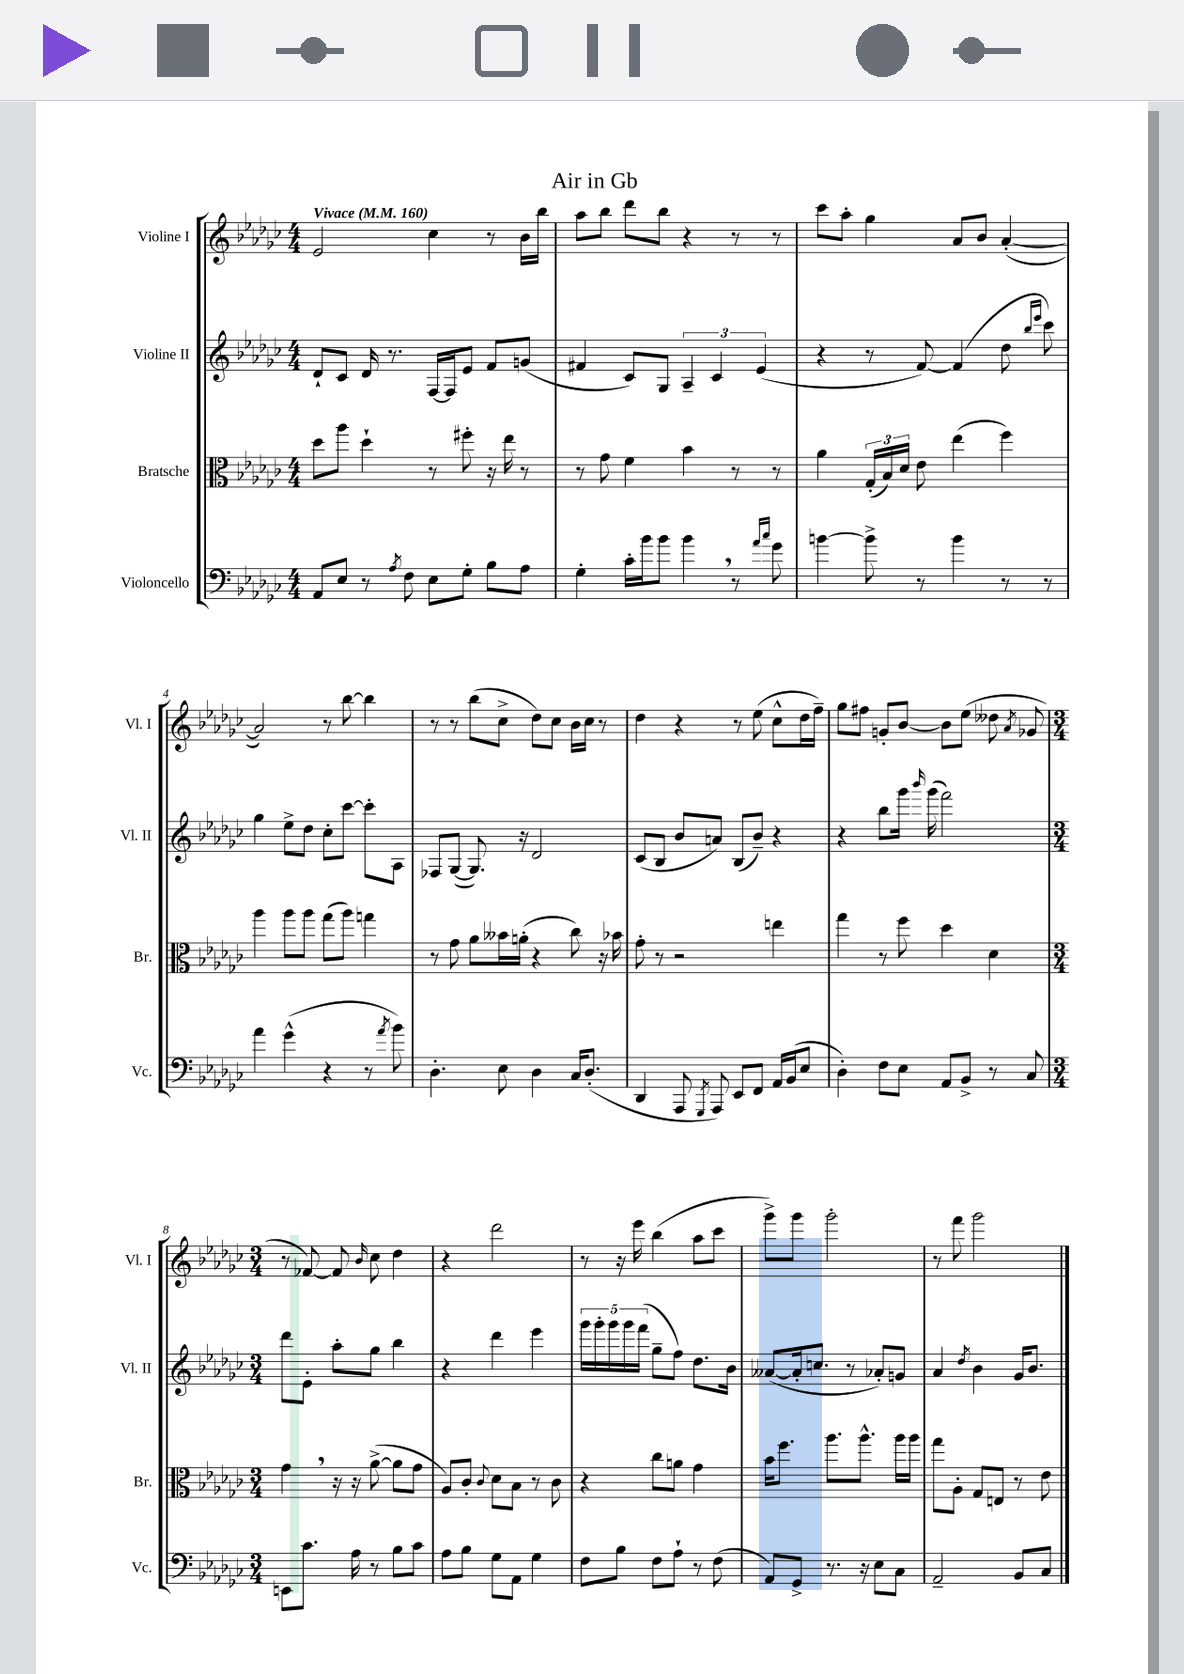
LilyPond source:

\header { title = "Air in Gb" }
<<
\new StaffGroup <<
\new Staff = "s0" \with { instrumentName = "Violine I" shortInstrumentName = "Vl. I" } {
    \clef treble \key ges \major \numericTimeSignature \time 4/4 \tempo "Vivace" 4 = 160
    \autoBeamOff ees'2 ces''4 r8 bes'16[ bes''16] |
    aes''8[ bes''8] des'''8[ bes''8] r4 r8 r8 |
    ces'''8[ aes''8]-. ges''4 aes'8[ bes'8] aes'4~-.( |
    aes'2) r8 bes''8~ bes''4 |
    r8 r8 bes''8[( ces''8]-> des''8[) ces''8] bes'16[ ces''16] r8 |
    des''4 r4 r8 ees''8( ces''8[-^ des''16 f''16]--) |
    ges''8[ fis''8] g'8[-. bes'8]~ bes'8[ ees''8]( deses''8 \acciaccatura { aes'8 } ges'8 |
    \numericTimeSignature \time 3/4 r8 fes'8~) fes'8 \grace { bes'16 } ces''8 des''4 |
    r4 des'''2 |
    r8 r16 ees'''16 bes''4( aes''8[ ces'''8] |
    ges'''8[->) ges'''8] ges'''2-. |
    r8 f'''8 ges'''2 \bar "|." |
}
\new Staff = "s1" \with { instrumentName = "Violine II" shortInstrumentName = "Vl. II" } {
    \clef treble \key ges \major \numericTimeSignature \time 4/4
    \autoBeamOff des'8[-! ces'8] des'16 r8. f16[~ f16 ees'8] f'8[ g'8]( |
    fis'4 ces'8[) ges8] \tuplet 3/2 { aes4-- ces'4 ees'4( } |
    r4 r8 f'8~) f'4( des''8 \grace { bes''16[ ees'''16] } ces'''8) |
    ges''4 ees''8[-> des''8] ces''8[-. ces'''8]~ ces'''8[-. aes8] |
    fes8[ ges8]~( ges8.) r16 des'2 |
    ces'8[( bes8] bes'8[ a'8]) bes8[( bes'8]--) r4 |
    r4 bes''8[ ges'''16] \grace { bes'''16 } ges'''16( f'''2) |
    \numericTimeSignature \time 3/4 des'''8[ ees'8]-. aes''8[-. ges''8] bes''4 |
    r4 des'''4 ees'''4 |
    \tuplet 5/4 { ges'''16[ ges'''16-. ges'''16 ges'''16 f'''16]( } ges''8[-- f''8]) des''8.[ bes'16] |
    aeses'8[~( aeses'16-. c''8.] r8 aes'8[-.) g'8] |
    aes'4 \acciaccatura { des''8 } bes'4 ges'16[ bes'8.] \bar "|." |
}
\new Staff = "s2" \with { instrumentName = "Bratsche" shortInstrumentName = "Br." } {
    \clef alto \key ges \major \numericTimeSignature \time 4/4
    \autoBeamOff des''8[ aes''8] des''4-! r8 fis''8-. r16 ees''16 r8 |
    r8 ges'8 f'4 bes'4 r8 r8 |
    aes'4 \tuplet 3/2 { ges16[-.( bes16) des'16] } ees'8 ees''4( f''4) |
    aes''4 aes''8[ aes''8] ges''8[( aes''8]) g''4 |
    r8 ges'8 aes'8[ beses'16 a'16]-.( r4 ces''8) r16 bes'16 |
    ges'8-. r8 r2 e''4 |
    ges''4 r8 f''8 des''4 des'4 |
    \numericTimeSignature \time 3/4 ges'4 \breathe r16 r16 aes'8~->( aes'8[ ges'8] |
    aes8[) ces'8]-. \appoggiatura { ces'8 } des'8[ bes8] r8 ces'8 |
    r4 ces''8[ a'8] ges'4 |
    bes'16[ f''8.] aes''8.[ aes''8.]-^ aes''16[ aes''16] |
    ges''8[ aes8]-. ges8[ e8] r8 ees'8 \bar "|." |
}
\new Staff = "s3" \with { instrumentName = "Violoncello" shortInstrumentName = "Vc." } {
    \clef bass \key ges \major \numericTimeSignature \time 4/4
    \autoBeamOff aes,8[ ees8] r8 \acciaccatura { aes8 } f8 ees8[ ges8]-. bes8[ aes8] |
    ges4-. ces'16[-. bes'16 bes'8] bes'4 \breathe r8 \grace { aes'16[ ces''16] } ges'8 |
    b'4~ b'8-> r8 b'4 r8 r8 |
    aes'4 ges'4-^( r4 r8 \acciaccatura { aes'8 } bes'8) |
    des4.-. ees8 des4 ces16[ des8.]-.( |
    des,4 aes,,8 \acciaccatura { ges,,8 } aes,,8) ees,8[ f,8] aes,16[ bes,16( ees8] |
    des4-.) f8[ ees8] aes,8[ bes,8]-> r8 ces8 |
    \numericTimeSignature \time 3/4 e,8[ ces'8.] aes16 r8 bes8[ ces'8] |
    aes8[ bes8] ges8[ aes,8] ges4 |
    f8[ bes8] f8[ aes8]-! r8 f8( |
    aes,8[) ges,8]-> r8. r16 ees8[ ces8] |
    aes,2-- bes,8[ ces8] \bar "|." |
}
>>
>>
